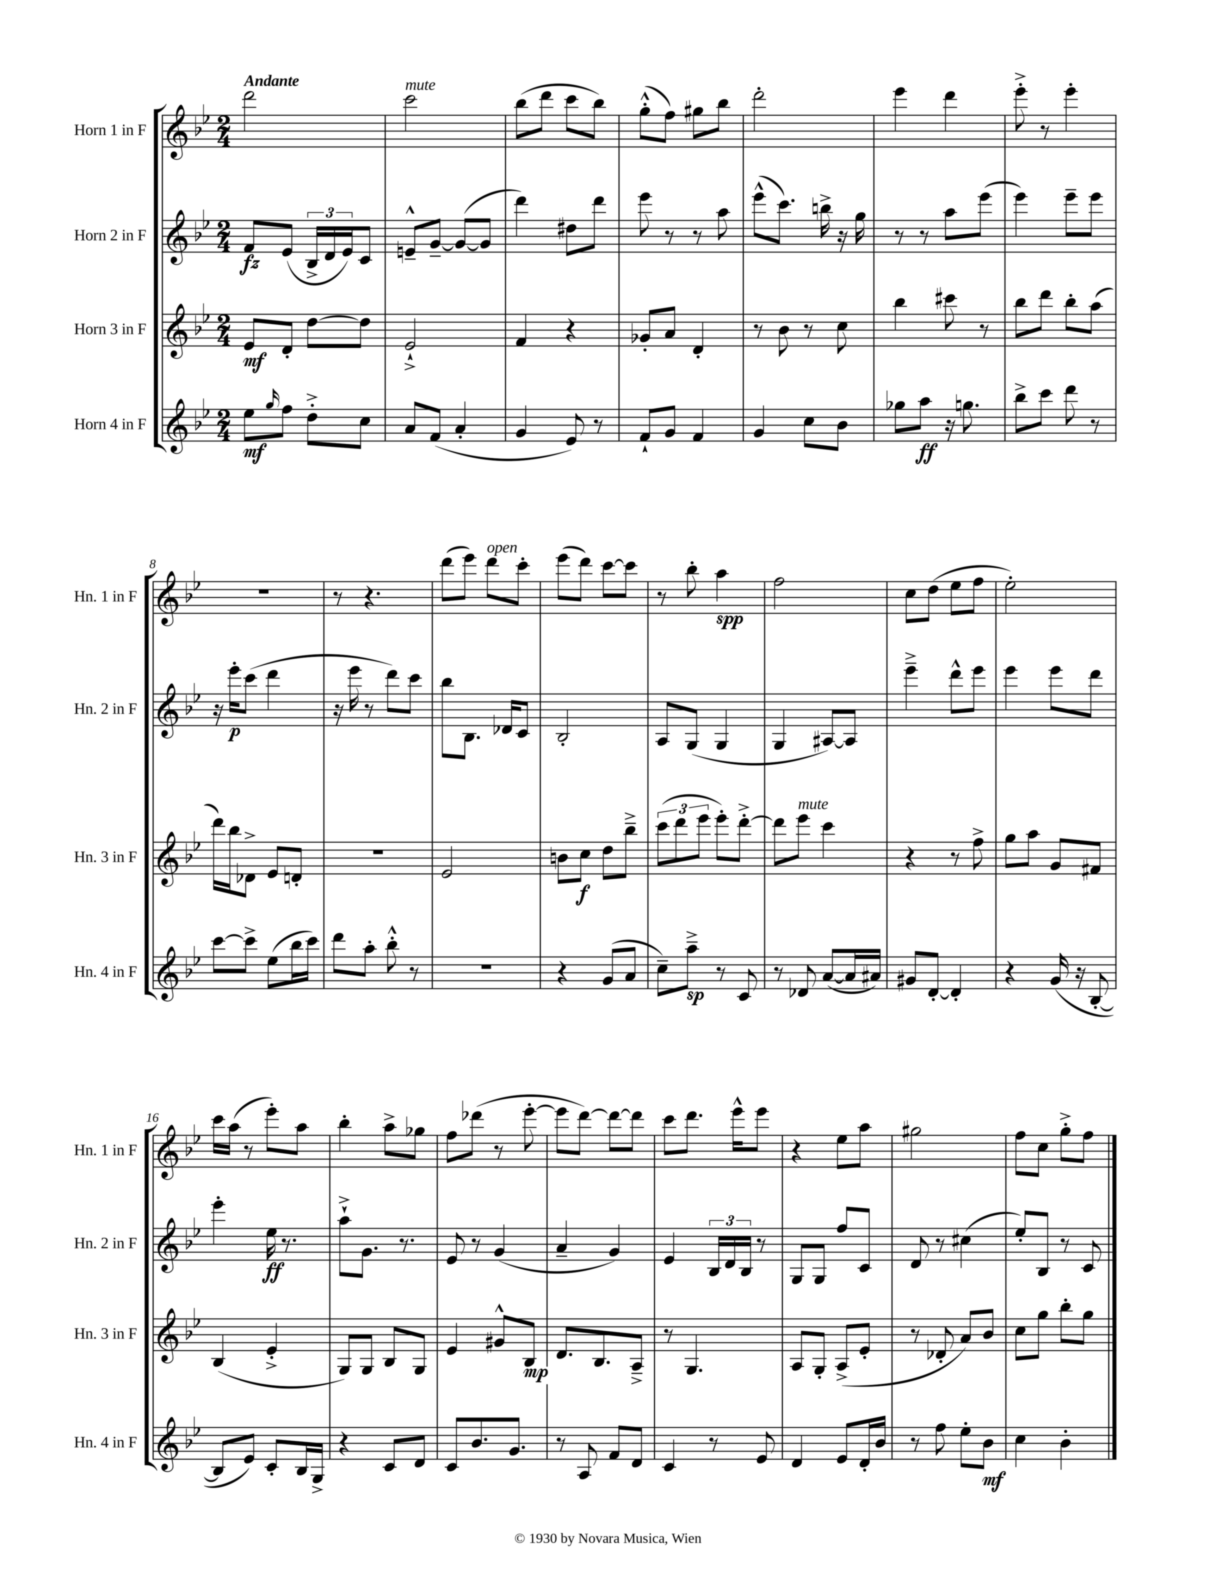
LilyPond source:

<<
\new StaffGroup <<
\new Staff = "s0" \with { instrumentName = "Horn 1 in F" shortInstrumentName = "Hn. 1 in F" } {
    \clef treble \key bes \major \numericTimeSignature \time 2/4 \tempo "Andante"
    d'''2 |
    c'''2^\markup { \italic "mute" } |
    bes''8( d'''8 c'''8 bes''8) |
    g''8-.-^( f''8) gis''8 bes''8 |
    d'''2-. |
    ees'''4 d'''4 |
    ees'''8-.-> r8 ees'''4-. |
    r2 |
    r8 r4. |
    d'''8( ees'''8) d'''8^\markup { \italic "open" } c'''8-. |
    ees'''8( d'''8) c'''8~ c'''8 |
    r8 bes''8-. a''4\spp |
    f''2 |
    c''8 d''8( ees''8 f''8 |
    ees''2-.) |
    c'''16 a''16( r8 ees'''8-.) a''8 |
    bes''4-. a''8-> ges''8 |
    f''8 des'''8( r8 ees'''8~-. |
    ees'''8 d'''8~) d'''8~ d'''8 |
    c'''8 d'''8. ees'''16-^ ees'''8 |
    r4 ees''8 a''8 |
    gis''2 |
    f''8 c''8 g''8-.-> f''8 \bar "|." |
}
\new Staff = "s1" \with { instrumentName = "Horn 2 in F" shortInstrumentName = "Hn. 2 in F" } {
    \clef treble \key bes \major \numericTimeSignature \time 2/4
    f'8\fz ees'8( \tuplet 3/2 { bes16-> d'16 ees'16) } c'8 |
    e'8---^ g'8~-- g'8~( g'8 |
    d'''4) dis''8 d'''8 |
    ees'''8 r8 r8 a''8 |
    ees'''8-^( c'''8.) b''16-> r16 g''16 |
    r8 r8 a''8 ees'''8( |
    ees'''4) ees'''8-- ees'''8 |
    r16 ees'''16-.\p c'''8( d'''4 |
    r16 ees'''16 r8 d'''8) c'''8 |
    bes''8 bes8. des'16 c'8 |
    bes2-. |
    a8 g8( g4 |
    g4 ais8~) ais8 |
    ees'''4---> d'''8-^ ees'''8 |
    ees'''4 ees'''8 d'''8 |
    ees'''4-. ees''16\ff r8. |
    a''8-!-> g'8. r8. |
    ees'8 r8 g'4( |
    a'4-- g'4) |
    ees'4 \tuplet 3/2 { bes16 d'16 bes16 } r8 |
    g8 g8 f''8 c'8 |
    d'8 r8 cis''4( |
    ees''8-.) bes8 r8 c'8 \bar "|." |
}
\new Staff = "s2" \with { instrumentName = "Horn 3 in F" shortInstrumentName = "Hn. 3 in F" } {
    \clef treble \key bes \major \numericTimeSignature \time 2/4
    ees'8\mf d'8-. d''8~ d''8 |
    ees'2-!-> |
    f'4 r4 |
    ges'8-. a'8 d'4-. |
    r8 bes'8 r8 c''8 |
    bes''4 cis'''8 r8 |
    bes''8 d'''8 bes''8-. a''8( |
    d'''16) bes''16 des'8-> ees'8 d'8-. |
    R2 |
    ees'2 |
    b'8 c''8\f d''8 bes''8---> |
    \tuplet 3/2 { c'''8( d'''8 ees'''8 } ees'''8-.) d'''8~-.-> |
    d'''8 ees'''8^\markup { \italic "mute" } c'''4 |
    r4 r8 f''8-> |
    g''8 a''8 g'8 fis'8 |
    bes4( ees'4-.-> |
    g8) g8 bes8 g8 |
    ees'4 gis'8-^ bes8\mp |
    d'8. bes8. a8---> |
    r8 g4. |
    a8 g8-. a8->( ees'8-. |
    r8 des'8-. a'8) bes'8 |
    c''8 g''8 bes''8-. g''8 \bar "|." |
}
\new Staff = "s3" \with { instrumentName = "Horn 4 in F" shortInstrumentName = "Hn. 4 in F" } {
    \clef treble \key bes \major \numericTimeSignature \time 2/4
    ees''8\mf \grace { g''16 } f''8 d''8-.-> c''8 |
    a'8 f'8( a'4-. |
    g'4 ees'8) r8 |
    f'8-! g'8 f'4 |
    g'4 c''8 bes'8 |
    ges''8 a''8\ff r16 g''8. |
    bes''8-> c'''8 d'''8 r8 |
    c'''8~ c'''8-> ees''8( bes''16 c'''16) |
    d'''8 a''8-. bes''8-.-^ r8 |
    R2 |
    r4 g'8( a'8 |
    c''8--) a''8--->\sp r8 c'8 |
    r8 des'8 a'8~( a'16 ais'16) |
    gis'8 d'8~-. d'4-. |
    r4 g'16( r16 bes8~-. |
    bes8 ees'8) c'8-. bes16 g16-> |
    r4 c'8 d'8 |
    c'8 bes'8. g'8. |
    r8 a8 f'8 d'8 |
    c'4 r8 ees'8 |
    d'4 ees'8 d'16-. bes'16 |
    r8 f''8 ees''8-. bes'8\mf |
    c''4 bes'4-. \bar "|." |
}
>>
>>
